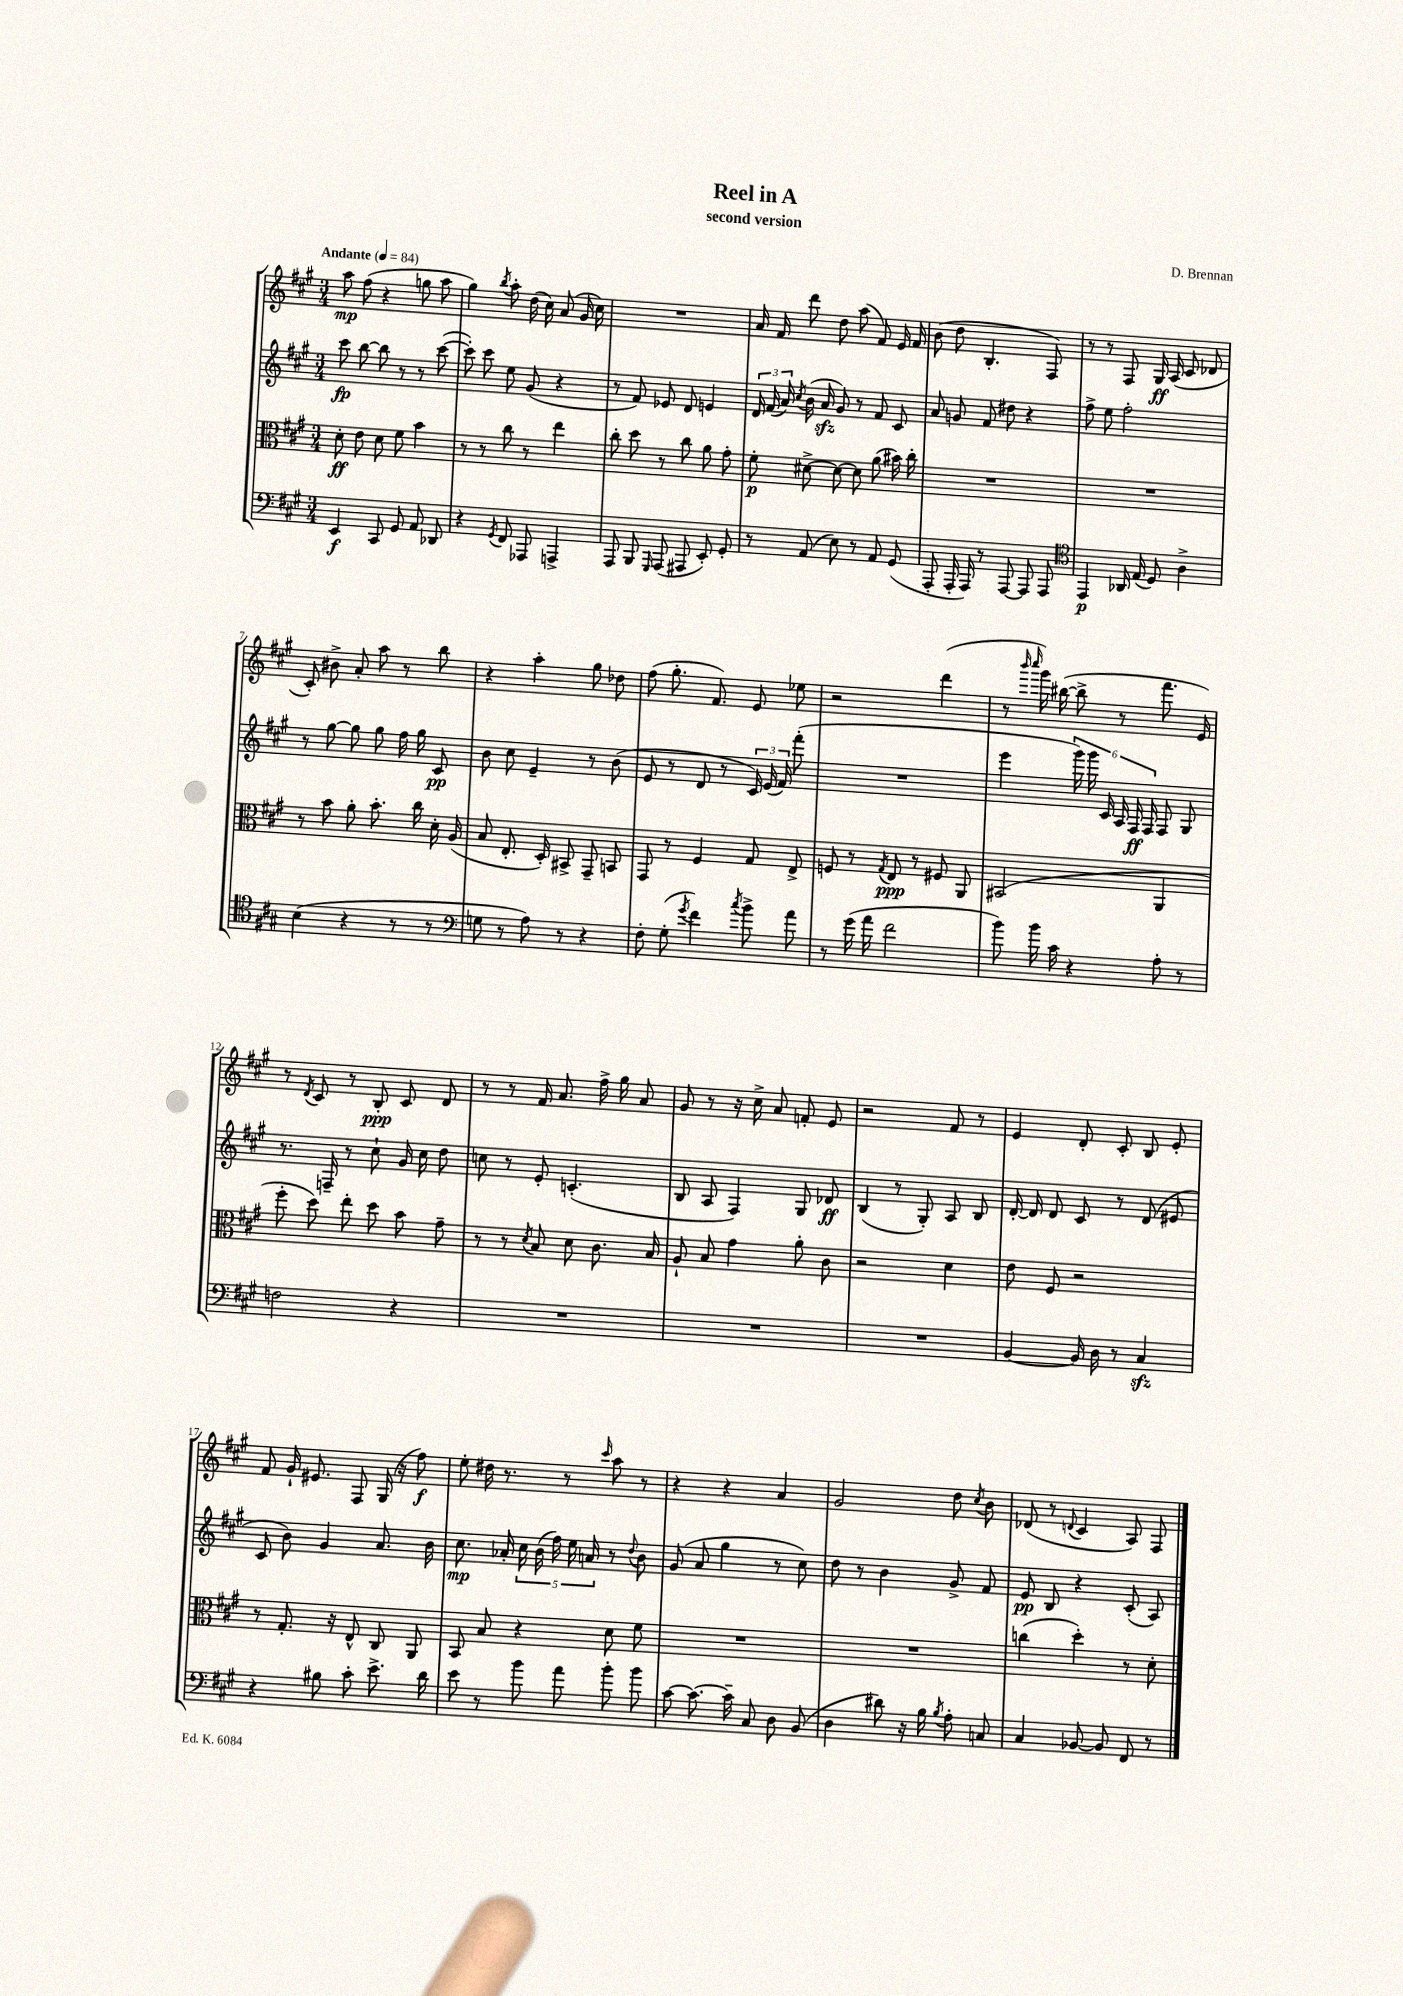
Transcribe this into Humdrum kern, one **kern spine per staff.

**kern	**kern	**kern	**kern
*staff4	*staff3	*staff2	*staff1
*clefF4	*clefC3	*clefG2	*clefG2
*k[f#c#g#]	*k[f#c#g#]	*k[f#c#g#]	*k[f#c#g#]
*M3/4	*M3/4	*M3/4	*M3/4
*MM84	*MM84	*MM84	*MM84
4EE	8d'	8ccc#	8aa
.	8e	[8bb	(8ff#
8CC#	8d	8bb]	4r
8GG#	8f#	8r	.
8AA	4b	8r	8gg
8DD-	.	([8ccc#	8aa
=	=	=	=
4r	8r	8ccc#'])	4gg#)
.	8r	8ccc#	.
8qGG#	.	.	8qbb
8FF#	8cc#	8ee	8aa'
8AAA-	8r	(8g#	(16dd
.	.	.	16cc#)
4AAA^	4ee	4r	(8a
.	.	.	16g#
.	.	.	16cc#)
=	=	=	=
8AAA	8cc#'	8r	2.r
8BBB	8dd	8f#)	.
16qqGGG#	.	.	.
(8AAA	8r	8e-	.
8AAA#	8cc#	8d	.
8EE')	8a	4e	.
8GG#'	8g#'	.	.
=	=	=	=
8r	8f#'	24d	16a
.	.	(24f#	.
.	.	.	16f#
.	.	24a)	.
.	.	8qcc#	.
(8AA	[8d#^	(16b	8ddd
.	.	16a	.
8E)	8d#_	8g#)	8dd
8r	8d#]	8r	(8aa
8AA	(8a	8f#	8f#)
(8GG#	16b#)	8c#	16e
.	16cc#'	.	16f#
=	=	=	=
8AAA'	2.r	8a	(8b
16AAA'	.	8g	8dd
16AAA)	.	.	.
8r	.	8f#	4.B'
[8AAA	.	8dd#	.
8AAA]	.	4r	.
8AAA	.	.	8F#)
=	=	=	=
*clefC4	*	*	*
4EE	2.r	8ff#^	8r
.	.	8ee	8r
16AA-	.	2ff#'	8F#
(16E	.	.	.
8D)	.	.	16G#
.	.	.	(16A
4A^	.	.	8c#
.	.	.	8d-
=	=	=	=
(4B	8r	8r	8c#')
.	8b	[8gg#	8b#^
4r	8a'	8gg#]	8a'
.	8.b'	8gg#	8aa
8r	.	16ff#	8r
.	16cc#	16gg#	.
8r	16d'	8c#	8bb
.	(16A	.	.
=	=	=	=
*clefF4	*	*	*
8G	8B	8b	4r
8r	8.E'	8cc#	.
8A)	.	4e~	4aa'
.	16D')	.	.
8r	8BB#^	.	.
4r	8GG#~	8r	8gg#
.	8BB	(8b	8dd-
=	=	=	=
8F#'	8GG#	8e	(8ff#
(8G#'	8r	8r	8.gg#'
8qg#	.	.	.
4f#)	4F#	8d	.
.	.	.	8.f#)
.	.	8r	.
8qcc#	.	.	.
8b^	8G#	24c#)	8e
.	.	(24e	.
.	.	24f#)	.
8a	8E^	(8fff#'	8ee-
=	=	=	=
8r	8F	2.r	2r
(16g#	8r	.	.
16a	.	.	.
.	8qG#	.	.
2f#	8E	.	.
.	8r	.	.
.	8F#	.	(4ddd
.	8AA	.	.
=	=	=	=
8b)	(2BB#	4eee	8r
.	.	.	16qqbbb
.	.	.	16qqcccc#
16b	.	.	16ggg#)
16c#	.	.	([16bb#
4r	.	24ggg#)	8bb#^]
.	.	24ggg#	.
.	.	24c#	.
.	.	24A	8r
.	.	24F#	.
.	.	24F#	.
8A'	4AA	8F#	8.fff#
8r	.	8G#	.
.	.	.	16e)
=	=	=	=
2F	8ff#'	8.r	8r
.	.	.	8qd
.	8dd)	.	8c#
.	.	16F~	.
.	8ee'	8r	8r
.	8dd	8cc#`	8B'
4r	8b	16g#	8c#
.	.	16cc#	.
.	8g#~	8dd	8d
=	=	=	=
2.r	8r	8cc	8r
.	8r	8r	8r
.	8qd	.	.
.	8B	8e'	16f#
.	.	.	8.a
.	8d	(4.c'	.
.	8.c#	.	16ff#^
.	.	.	16gg#
.	.	.	8a
.	16B	.	.
=	=	=	=
2.r	8A`	8B	8g#
.	8B	8A	8r
.	4g#	4F#)	16r
.	.	.	16cc#^
.	.	.	8a
.	8a'	8G#	8f'
.	8c#	8d-	8e
=	=	=	=
2.r	2r	(4B	2r
.	.	8r	.
.	.	8G#')	.
.	4d	8A	8f#
.	.	8B	8r
=	=	=	=
[4BB	8e	[16d'	4e
.	.	16d]	.
.	8F#	8d	.
16BB]	2r	8c#	8d'
16D	.	.	.
8r	.	8r	8c#'
4C#	.	(8d	8B
.	.	8e#	8e'
=	=	=	=
4r	8r	8c#	8f#
.	8.G#'	8b)	16g#`
.	.	.	8.e#
8B#	.	4g#	.
.	16r	.	.
8c#'	8E^^	.	8F#
8.e^	8C#	8.a	(16G#
.	.	.	16r
.	8AA	.	8ff#)
16d	.	16b	.
=	=	=	=
8e	8BB	8.cc#	8ee'
8r	8B	.	16dd#
.	.	16a-'	8.r
8b	4r	20cc#	.
.	.	(20b	.
.	.	20ff#)	.
8a	.	.	8r
.	.	20ee	.
.	.	20a	.
.	.	.	16qqccc#
8b'	8d	8r	8aa
.	.	8qqdd	.
8b	8f#	8b	8r
=	=	=	=
[8c#	2.r	(8g#	4r
8.c#_	.	8a	.
.	.	4gg#	4r
16c#~]	.	.	.
8C#	.	.	.
8D	.	8r	4a
(8BB	.	8cc#)	.
=	=	=	=
4D	2.r	8dd	2g#
.	.	8r	.
8d#)	.	4b	.
16r	.	.	.
16B	.	.	.
8qB	.	.	.
8A'	.	8g#^	8dd
.	.	.	8qcc#
8C	.	8f#	8b
=	=	=	=
4C#	(4cc	8e	(8d-
.	.	8B	8r
.	.	.	8qqd
[8BB-	4dd')	4r	4c#
8BB-]	.	.	.
8FF#	8r	(8c#'	8A)
8r	8d'	8A)	8F#
==	==	==	==
*-	*-	*-	*-
